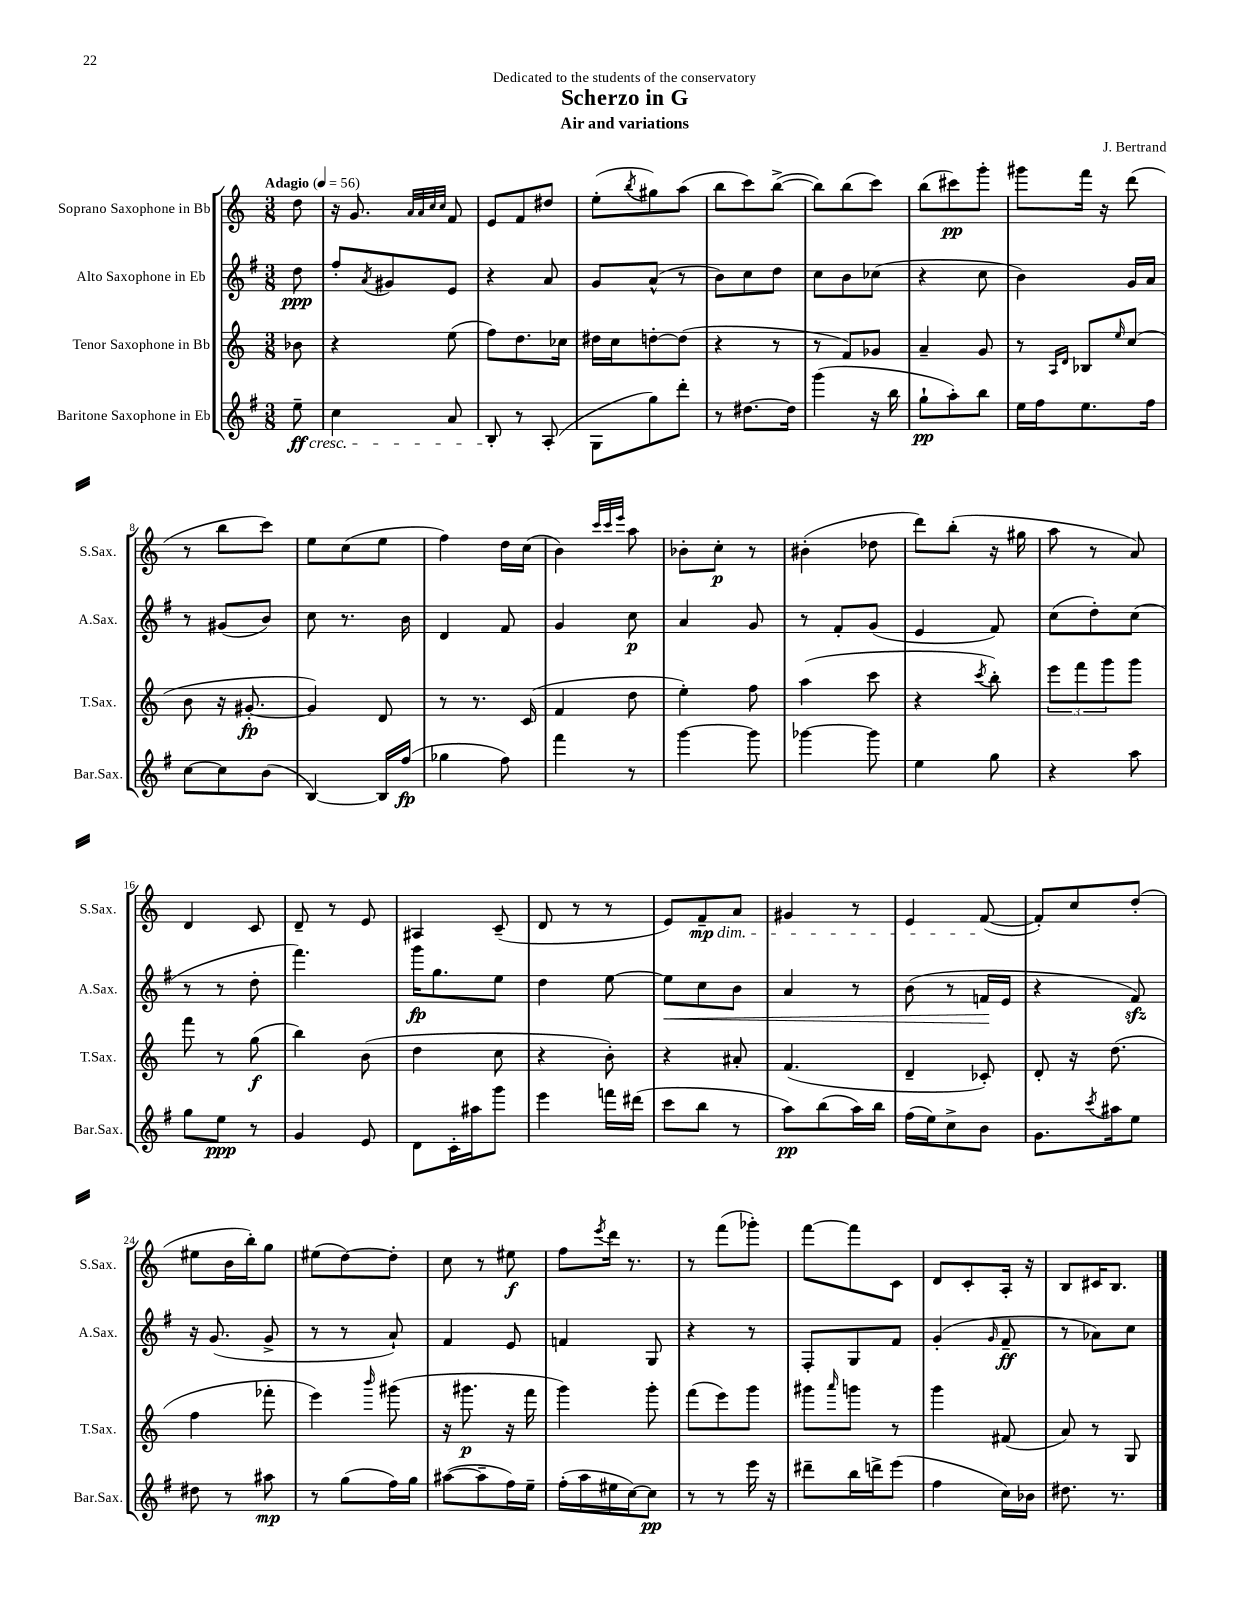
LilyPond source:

\header { title = "Scherzo in G" composer = "J. Bertrand" subtitle = "Air and variations" dedication = "Dedicated to the students of the conservatory" }
<<
\new StaffGroup <<
\new Staff = "s0" \with { instrumentName = "Soprano Saxophone in Bb" shortInstrumentName = "S.Sax." } {
    \clef treble \key c \major \numericTimeSignature \time 3/8 \partial 8 \tempo "Adagio" 4 = 56
    d''8 |
    r16 g'8. \grace { a'32 a'32 c''32 c''32 } f'8 |
    e'8 f'8 dis''8 |
    e''8-.( \acciaccatura { b''8 } gis''8) a''8( |
    b''8 c'''8) b''8~->( |
    b''8) b''8( c'''8) |
    b''8( cis'''8\pp) g'''8-. |
    gis'''8 f'''16 r16 d'''8( |
    r8 b''8 c'''8) |
    e''8 c''8( e''8 |
    f''4) d''16 c''16( |
    b'4) \grace { c'''32 c'''32 e'''32 } a''8 |
    bes'8-. c''8-.\p r8 |
    bis'4-.( des''8 |
    d'''8) b''8-.( r16 gis''16 |
    a''8 r8 a'8) |
    d'4 c'8 |
    d'8-- r8 e'8 |
    ais4 c'8--( |
    d'8 r8 r8 |
    e'8) f'8--\mp\dim a'8 |
    gis'4 r8 |
    e'4 f'8~\!( |
    f'8-.) c''8 d''8-.( |
    eis''8 b'16 b''16-.) g''8 |
    eis''8( d''8~) d''8-. |
    c''8 r8 eis''8\f |
    f''8 \acciaccatura { e'''8 } d'''16 r8. |
    r8 f'''8( ges'''8-.) |
    f'''8~ f'''8 c'8 |
    d'8 c'8-. a16-. r16 |
    b8 cis'16 b8. \bar "|." |
}
\new Staff = "s1" \with { instrumentName = "Alto Saxophone in Eb" shortInstrumentName = "A.Sax." } {
    \clef treble \key g \major \numericTimeSignature \time 3/8 \partial 8
    d''8\ppp |
    fis''8-. \acciaccatura { a'8 } gis'8 e'8 |
    r4 a'8 |
    g'8 a'8-^( r8 |
    b'8) c''8 d''8 |
    c''8 b'8 ces''8( |
    r4 c''8 |
    b'4) g'16 a'16 |
    r8 gis'8( b'8) |
    c''8 r8. b'16 |
    d'4 fis'8 |
    g'4 c''8\p |
    a'4 g'8 |
    r8 fis'8-. g'8( |
    e'4 fis'8) |
    c''8( d''8-.) c''8( |
    r8 r8 d''8-. |
    fis'''4.) |
    g'''16\fp g''8. e''8 |
    d''4 e''8~ |
    e''8\< c''8 b'8 |
    a'4 r8 |
    b'8( r8 f'16\! e'16 |
    r4 fis'8\sfz) |
    r16 g'8.( g'8-> |
    r8 r8 a'8-!) |
    fis'4 e'8 |
    f'4 g8 |
    r4 r8 |
    fis8-. g8 fis'8 |
    g'4-.( \grace { g'16 } fis'8--\ff |
    r8 aes'8) c''8 \bar "|." |
}
\new Staff = "s2" \with { instrumentName = "Tenor Saxophone in Bb" shortInstrumentName = "T.Sax." } {
    \clef treble \key c \major \numericTimeSignature \time 3/8 \partial 8
    bes'8 |
    r4 e''8( |
    f''8) d''8. ces''16 |
    dis''16 c''16 d''8~-. d''8( |
    r4 r8 |
    r8 f'8) ges'8 |
    a'4-- g'8 |
    r8 \grace { a16 d'16 } bes8 \grace { e''16 } c''8( |
    b'8 r16 gis'8.~-.\fp |
    gis'4) d'8 |
    r8 r8. c'16( |
    f'4 d''8 |
    e''4-.) f''8 |
    a''4( c'''8 |
    r4 \acciaccatura { c'''8 } b''8-.) |
    \tuplet 3/2 { e'''8 f'''8 g'''8 } g'''8 |
    f'''8 r8 g''8\f( |
    b''4) b'8( |
    d''4 c''8 |
    r4 b'8-.) |
    r4 ais'8-. |
    f'4.( |
    d'4-- ces'8-.) |
    d'8-. r16 d''8.( |
    f''4 fes'''8-. |
    e'''4) \grace { b'''16 } gis'''8( |
    r16 gis'''8.\p r16 f'''16 |
    g'''4) g'''8-. |
    f'''8( e'''8) g'''8 |
    gis'''8 \grace { a'''16 } g'''8 r8 |
    g'''4 fis'8( |
    a'8) r8 g8 \bar "|." |
}
\new Staff = "s3" \with { instrumentName = "Baritone Saxophone in Eb" shortInstrumentName = "Bar.Sax." } {
    \clef treble \key g \major \numericTimeSignature \time 3/8 \partial 8
    e''8--\ff\cresc |
    c''4 a'8 |
    b8-.\! r8 a8-.( |
    g8 g''8) d'''8-. |
    r8 dis''8.~ dis''16 |
    g'''4( r16 b''16 |
    g''8-!\pp a''8-.) b''8 |
    e''16 fis''16 e''8. fis''16 |
    c''8~ c''8 b'8( |
    b4~) b16 fis''16\fp( |
    ges''4 fis''8) |
    fis'''4 r8 |
    g'''4~ g'''8 |
    ges'''4~ ges'''8 |
    e''4 g''8 |
    r4 a''8 |
    g''8 e''8\ppp r8 |
    g'4 e'8 |
    d'8 c'16-. ais''16 g'''8 |
    e'''4 f'''16 dis'''16( |
    c'''8 b''8 r8 |
    a''8\pp) b''8( a''16) b''16 |
    fis''16( e''16) c''8-> b'8 |
    g'8. \acciaccatura { c'''8 } ais''16 e''8 |
    dis''8 r8 ais''8\mp |
    r8 g''8( fis''16) g''16 |
    ais''8~( ais''8-- fis''16) e''16-- |
    fis''16-.( a''16 eis''16 c''16~) c''8\pp |
    r8 r8 e'''16 r16 |
    dis'''8-- b''16 d'''16-> e'''8( |
    fis''4 c''16) bes'16 |
    dis''8. r8. \bar "|." |
}
>>
>>
